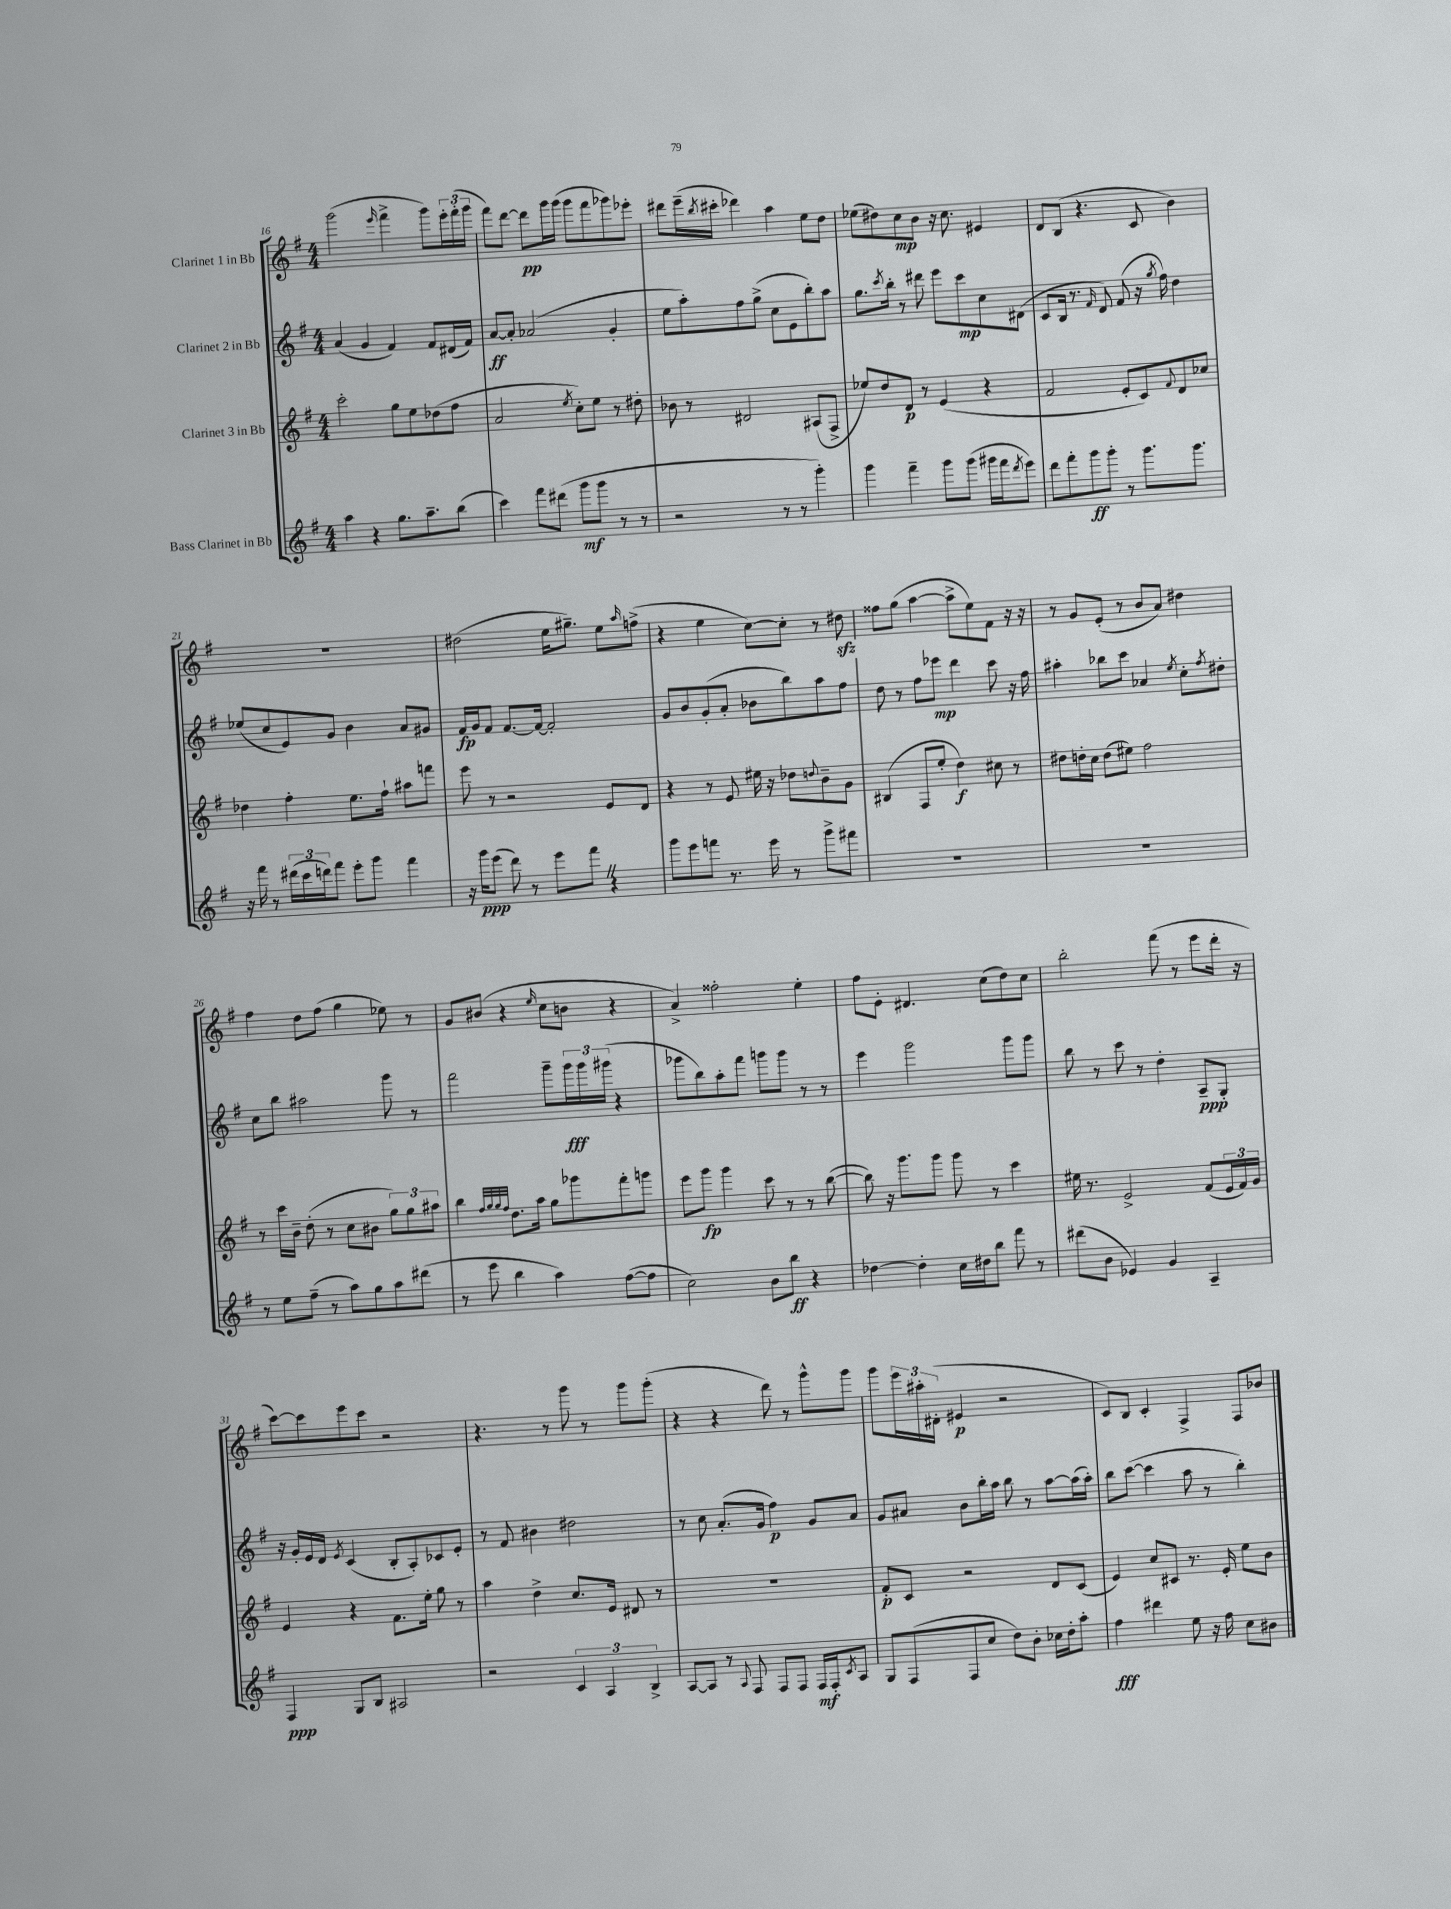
<<
\new StaffGroup <<
\new Staff = "s0" \with { instrumentName = "Clarinet 1 in Bb" } {
    \clef treble \key g \major \numericTimeSignature \time 4/4
    g'''2( \grace { e'''16 } fis'''4-> g'''8) \tuplet 3/2 { e'''16-. fis'''16-.( g'''16 } |
    fis'''8) d'''8~ d'''8\pp g'''16 g'''16( g'''8 fis'''8 ges'''8) ees'''8-. |
    dis'''8 e'''16--( \acciaccatura { b''8 } cis'''16-. des'''4) a''4 e''8 d''8 |
    ees''8( dis''8) c''8\mp b'8 r16 c''8. eis'4 |
    d'8 b8( r4. c'8 b'4) |
    R1 |
    dis''2( e''16 gis''8.--) e''8 \grace { a''16 } f''8->( |
    r4 e''4 c''8~) c''8-. r8 dis''8\sfz |
    fisis''8 g''8( a''4~ a''8-> e''8) fis'8 r16 r16 |
    r8 g'8 e'8-.( r8 b'8 a'8) dis''4 |
    fis''4 d''8 fis''8( g''4 ees''8) r8 |
    g'8 bis'8( r4 \grace { e''16 } c''8 b'8 r4 |
    a'4->) fisis''2-. e''4-. |
    fis''8 e'8-. dis'4. c''8( d''8) c''8 |
    b''2-. fis'''8( r8 e'''8 d'''16-. r16 |
    c'''8~) c'''8 e'''8 c'''8 r2 |
    r4. r8 g'''8 r8 g'''8 g'''8-.( |
    r4 r4 d'''8) r8 g'''8-^ g'''8 |
    g'''8 \tuplet 3/2 { e'''16 ais''16-. dis'16-.( } eis'4\p r2 |
    c'8) b8 c'4-. fis4-> fis8 bes'8 \bar "|." |
}
\new Staff = "s1" \with { instrumentName = "Clarinet 2 in Bb" } {
    \clef treble \key g \major \numericTimeSignature \time 4/4
    a'4( g'4 fis'4) fis'8 dis'16( fis'16) |
    a'8~\ff a'8-. aes'2( g'4-. |
    e''8 a''8-.) fis''8 g''8->( c''8 e'8 b''8-.) a''8 |
    g''8. \acciaccatura { c'''8 } b''16-. r8 dis'''8 e'''8 c'''8\mp c''8 dis'8( |
    c'8 b16 r8. \grace { fis'16 } d'8) fis'8( r16 \acciaccatura { g''8 } fis''16) d''4 |
    ees''8( c''8 e'8) g'8 b'4 a'8 gis'8 |
    fis'16\fp g'16 fis'8 fis'8.~ fis'16~ fis'2-. |
    g'8 b'8 g'8-.( a'8-. bes'8 b''8) a''8 fis''8 |
    d''8 r8 fis''8 ees'''8\mp d'''4 c'''8 r16 fis''16 |
    ais''4-. bes''8 c'''8 aes'4 \acciaccatura { e''8 } c''8-. \acciaccatura { fis''8 } dis''8-. |
    c''8 b''8 ais''2 g'''8 r8 |
    fis'''2 g'''8-- \tuplet 3/2 { g'''16\fff g'''16 gis'''16( } r4 |
    ges'''8 b''8) a''8-. fis'''8 g'''8 g'''8 r8 r8 |
    e'''4 g'''2 g'''8 g'''8 |
    b''8 r8 c'''8 r8 d''4-. a8--\ppp g8-. |
    r16 g'16-. e'16 d'16 \acciaccatura { e'8 } c'4( b8-. a8-.) ces'8 e'8-. |
    r8 fis'8 bis'4 dis''2 |
    r8 c''8 a'8.-.( g'16 fis''4\p) g'8 a'8 |
    g'8 ais'8 b'8 b''16-. a''16 b''8 r8 a''8~ a''16( a''16-.) |
    b''8 c'''8~( c'''4 a''8 r8 b''4-.) \bar "|." |
}
\new Staff = "s2" \with { instrumentName = "Clarinet 3 in Bb" } {
    \clef treble \key g \major \numericTimeSignature \time 4/4
    c'''2-. g''8 e''8 des''8( fis''8 |
    a'2 \acciaccatura { e''8 } c''8-.) e''8 r8 dis''8-. |
    bes'8 r8 dis'2 ais8( fis8-> |
    ees''8) d''8 d'8\p r8 e'4( r4 |
    fis'2 e'8-. c'8) \appoggiatura { fis'8 } d'8 ces''8 |
    des''4 fis''4-. e''8. fis''16-! ais''8 f'''8 |
    e'''8 r8 r2 e'8 d'8 |
    r4 r8 e'8 eis''16 r16 des''8 \appoggiatura { d''8 } b'8-- g'8 |
    bis4( fis8 e''8-. d''4\f) cis''8 r8 |
    dis''8 d''16-. c''16 d''8( eis''8) fis''2 |
    r8 c'''16 b'16-- d''8-.( r8 c''8 bis'8 \tuplet 3/2 { g''8) g''8 ais''8 } |
    b''4 \grace { fis''32 g''32 g''32 fis''32 } d''8. a''16 g''8 ges'''8 fis'''8-. g'''8 |
    e'''8 g'''8\fp g'''4 c'''8 r8 r8 b''8~( |
    b''8) r16 g'''8. g'''8 g'''8 r8 c'''4 |
    eis''16 r8. e'2-> fis'8( \tuplet 3/2 { e'16 fis'16) g'16 } |
    e'4 r4 fis'8. e''16-. g''8 r8 |
    a''4 d''4-> c''8. e'16 dis'8 r8 |
    R1 |
    fis'8-.\p c'8 r2 d'8 c'8( |
    e'4) c''8 cis'8 r8. e'16-. e''8 b'8 \bar "|." |
}
\new Staff = "s3" \with { instrumentName = "Bass Clarinet in Bb" } {
    \clef treble \key g \major \numericTimeSignature \time 4/4
    a''4 r4 g''8. a''8.-- b''8( |
    c'''4) fis'''8 dis'''8( g'''8\mf g'''8 r8 r8 |
    r2 r8 r8 g'''4-.) |
    g'''4 fis'''4-- g'''8 g'''8( gis'''16 fis'''16 \acciaccatura { d'''8 } e'''8) |
    d'''8 fis'''8-. g'''8\ff g'''8-. r8 g'''8. g'''8. |
    r16 fis'''16 r8 \tuplet 3/2 { dis'''16( c'''16 d'''16) } fis'''8 e'''8-. g'''8 fis'''4 |
    r16 g'''16\ppp e'''8( d'''8) r8 e'''8 fis'''8 \once \override BreathingSign.text = \markup { \musicglyph "scripts.caesura.straight" } \breathe r4 |
    g'''8 e'''8 f'''8 r8. e'''16 r8 g'''8-> fis'''8 |
    R1 |
    R1 |
    r8 e''8 fis''8--( r8 a''8) g''8 a''8 dis'''8( |
    r8 e'''8 b''4 a''4) fis''8~( fis''8 |
    c''2) b'8 b''8\ff r4 |
    des''4~ des''4-. c''16 dis''16 b''8 fis'''8 r8 |
    dis'''8( b'8 ees'4) g'4 a4-- |
    fis4\ppp g8 b8 ais2 |
    r2 \tuplet 3/2 { c'4 a4 b4-> } |
    a8~ a8 r8 \appoggiatura { a8 } fis8 fis8 fis8 fis16\mf fis16-. \acciaccatura { c'8 } a8 |
    g8 fis8( fis8 c''8 d''8) b'8-. ces''16 d''16-. a''8-. |
    fis''4\fff dis'''4 e''8 r16 fis''16 c''8 bis'8 \bar "|." |
}
>>
>>
\layout { \context { \Score currentBarNumber = #16 } }
